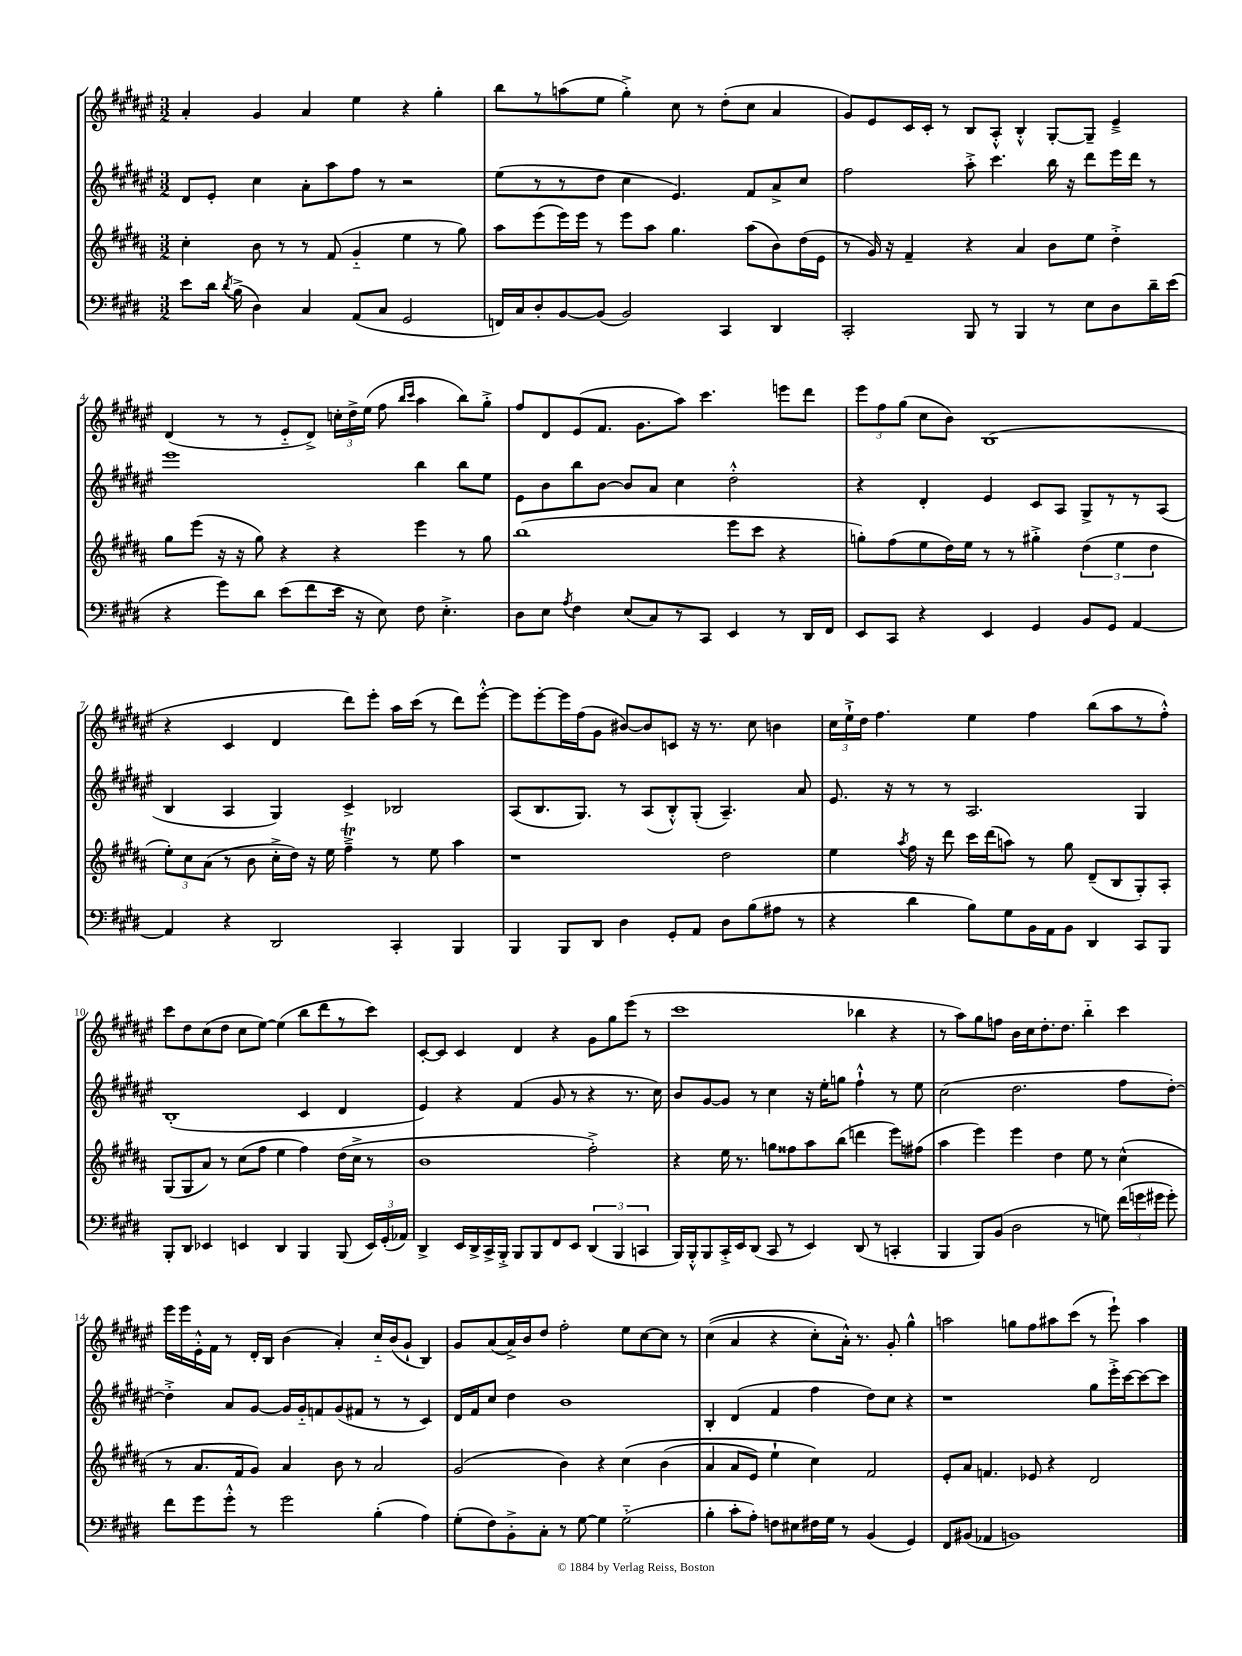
<<
\new StaffGroup <<
\new Staff = "s0" {
    \clef treble \key fis \major \numericTimeSignature \time 3/2
    \autoBeamOff ais'4-. gis'4 ais'4 eis''4 r4 gis''4-. |
    b''8[ r8 a''8( eis''8] gis''4-.->) cis''8 r8 dis''8[-.( cis''8] ais'4 |
    gis'8[) eis'8 cis'16 cis'16]-. r8 b8[ ais8]-.-^ b4-.-^ gis8[~-. gis8]-- eis'4---> |
    dis'4( r8 r8 eis'8[-_ dis'8]->) \tuplet 3/2 { c''16[-. dis''16-> eis''16]( } fis''8 \grace { b''16[ cis'''16] } ais''4 b''8[) gis''8]-.-> |
    fis''8[ dis'8 eis'8( fis'8.] gis'8.[ ais''8]) cis'''4. e'''8[ dis'''8] |
    \tuplet 3/2 { eis'''8[ fis''8 gis''8]( } cis''8[ b'8]) b1( |
    r4 cis'4 dis'4 dis'''8[) eis'''8]-. ais''16[ cis'''16]( r8 dis'''8[) eis'''8]~-.-^ |
    eis'''8[ eis'''8~-. eis'''16 fis''16( gis'8] bis'8[~) bis'8 c'8] r16 r8. cis''8 b'4 |
    \tuplet 3/2 { cis''16[ eis''16-!-> dis''16] } fis''4. eis''4 fis''4 b''8[( ais''8 r8 fis''8]-.-^) |
    cis'''8[ dis''8 cis''8( dis''8] cis''8[ eis''8]~) eis''4( b''8[ dis'''8 r8 cis'''8]) |
    cis'8[~-. cis'8] cis'4 dis'4 r4 gis'8[ gis''8 eis'''8]( r8 |
    cis'''1 bes''4 r4 |
    r8 ais''8[) gis''8 f''8] b'16[ cis''16 dis''8.-. dis''8.] b''4-_ cis'''4 |
    eis'''16[ eis'''16 eis'16-.-^ fis'16] r8 dis'16[-. b16] b'4( ais'4-.) cis''16[-_ b'16( gis'8]-! b4) |
    gis'8[ ais'8( ais'16->) b'16 dis''8] fis''2-. eis''8[ cis''8~ cis''8] r8 |
    cis''4(\( ais'4 r4 cis''8[-.) ais'16]-.-^\) r8. gis'8-. gis''4-^ |
    a''2 g''8[ fis''8 ais''8 cis'''8]( r8 eis'''8-!) ais''4 \bar "|." |
}
\new Staff = "s1" {
    \clef treble \key fis \major \numericTimeSignature \time 3/2
    \autoBeamOff dis'8[ eis'8]-. cis''4 ais'8[-. ais''8 fis''8] r8 r2 |
    eis''8[( r8 r8 dis''8] cis''4 eis'4.) fis'8[ ais'8-> cis''8] |
    fis''2 ais''8-.-> cis'''4. b''16 r16 dis'''8[ eis'''16 dis'''16] r8 |
    eis'''1 b''4 b''8[ eis''8] |
    eis'8[ b'8 b''8 b'8]~ b'8[ ais'8] cis''4 dis''2-.-^ |
    r4 dis'4-. eis'4 cis'8[ ais8] gis8[-> r8 r8 ais8]( |
    b4 ais4 gis4) cis'4-> bes2 |
    ais8[( b8. gis8.]) r8 ais8[( b8-.-^) gis8]-.( ais4.--) ais'8 |
    eis'8. r16 r8 r8 ais2. gis4 |
    b1-.( cis'4 dis'4 |
    eis'4) r4 fis'4( gis'8 r8 r4 r8. cis''16) |
    b'8[ gis'8~ gis'8] r8 cis''4 r16 eis''16[-. g''8] fis''4-!-^ r8 eis''8 |
    cis''2( dis''2. fis''8[ dis''8]~-.) |
    dis''4-.-> ais'8[ gis'8]~ gis'16[ gis'16-_ f'8 gis'8( fis'8] r8 r8 cis'4) |
    dis'16[ fis'16 cis''8] dis''4 b'1 |
    b4-. dis'4( fis'4 fis''4 dis''8[) cis''8] r4 |
    r1 gis''8[ eis'''16-.-> cis'''16~ cis'''8~ cis'''8] \bar "|." |
}
\new Staff = "s2" {
    \clef treble \key b \major \numericTimeSignature \time 3/2
    \autoBeamOff cis''4-. b'8 r8 r8 fis'8( gis'4-_ e''4 r8 gis''8) |
    ais''8[ e'''8( e'''16) e'''16] r8 e'''8[ ais''8] gis''4. ais''8[( b'8) dis''16( e'16] |
    r8 gis'16) r16 fis'4-- r4 ais'4 b'8[ e''8] dis''4-.-> |
    gis''8[ e'''8]( r16 r16 gis''8) r4 r4 e'''4 r8 gis''8 |
    b''1( e'''8[ cis'''8] r4 |
    g''8[-.) fis''8( e''8 dis''16) e''16] r8 r8 gis''4-.-> \tuplet 3/2 { dis''4( e''4 dis''4 } |
    \tuplet 3/2 { e''8[-.) cis''8 ais'8]( } r8 b'8 cis''16[-.-> dis''16]) r16 e''16 fis''4--->\trill r8 e''8 ais''4 |
    r1 dis''2 |
    e''4 \acciaccatura { ais''8 } fis''16 r16 dis'''8 cis'''16[ dis'''16( a''8]) r8 gis''8 dis'8[--( b8 gis8-.) ais8]-. |
    gis8[( gis8 ais'8]) r8 cis''8[( fis''8] e''4 fis''4) dis''16[( cis''16]-> r8 |
    b'1 fis''2-.->) |
    r4 e''16 r8. g''8[ fisis''8 ais''8 b''8]( d'''4 e'''8[) fis''8]( |
    ais''4 e'''4) e'''4 dis''4 e''8 r8 cis''4-^( |
    r8 ais'8.[ fis'16 gis'8]) ais'4 b'8 r8 ais'2 |
    gis'2( b'4) r4 cis''4\( b'4( |
    ais'4 ais'8[ e'8]) e''4-! cis''4\) fis'2 |
    e'8[-. ais'8] f'4. ees'8 r4 dis'2 \bar "|." |
}
\new Staff = "s3" {
    \clef bass \key e \major \numericTimeSignature \time 3/2
    \autoBeamOff e'8[ dis'16] \acciaccatura { dis'8 } b16->( dis4) cis4 a,8[( cis8] gis,2 |
    f,16[) cis16 dis8-. b,8~ b,8]( b,2) cis,4 dis,4 |
    cis,2-. b,,8 r8 b,,4 r8 e8[ dis8 dis'16-- e'16]( |
    r4 gis'8[) dis'8] e'8[( fis'8 e'16] r16 e8) fis8 e4.-.-> |
    dis8[ e8] \acciaccatura { a8 } fis4 e8[( cis8) r8 cis,8] e,4 r8 dis,16[ fis,16] |
    e,8[ cis,8] r4 e,4 gis,4 b,8[ gis,8] a,4~ |
    a,4 r4 dis,2 cis,4-. b,,4 |
    b,,4 b,,8[ dis,8] dis4 gis,8[-. a,8] dis8[ b8( ais8] r8 |
    r4 dis'4 b8[) gis8 b,16 a,16 b,8] dis,4 cis,8[ b,,8] |
    b,,8[-. dis,8] ees,4 e,4 dis,4 b,,4 b,,8( \tuplet 3/2 { e,16[) gis,16-.( aes,16]) } |
    dis,4-> e,16[ dis,16-> cis,16-> b,,16]-.-> b,,8[ b,,8 fis,8 e,8] \tuplet 3/2 { dis,4( b,,4 c,4 } |
    b,,16[) b,,16-.-^ b,,8 cis,16-.-> e,16 dis,8]( cis,8 r8 e,4) dis,8( r8 c,4-. |
    b,,4 b,,8[) b,8]( dis2 r8 g8) \tuplet 3/2 { fis'16[( g'16 gis'16] } gis'8-.) |
    fis'8[ gis'8 gis'8]-.-^ r8 gis'2 b4-.( a4) |
    gis8[-.( fis8) b,8-.-> cis8]-. r8 gis8~ gis4 gis2-_( |
    b4-. cis'8[-. a8]-.) f8[ eis8 fis16 gis16] r8 b,4( gis,4) |
    fis,8[ bis,8]( aes,4 b,1) \bar "|." |
}
>>
>>
